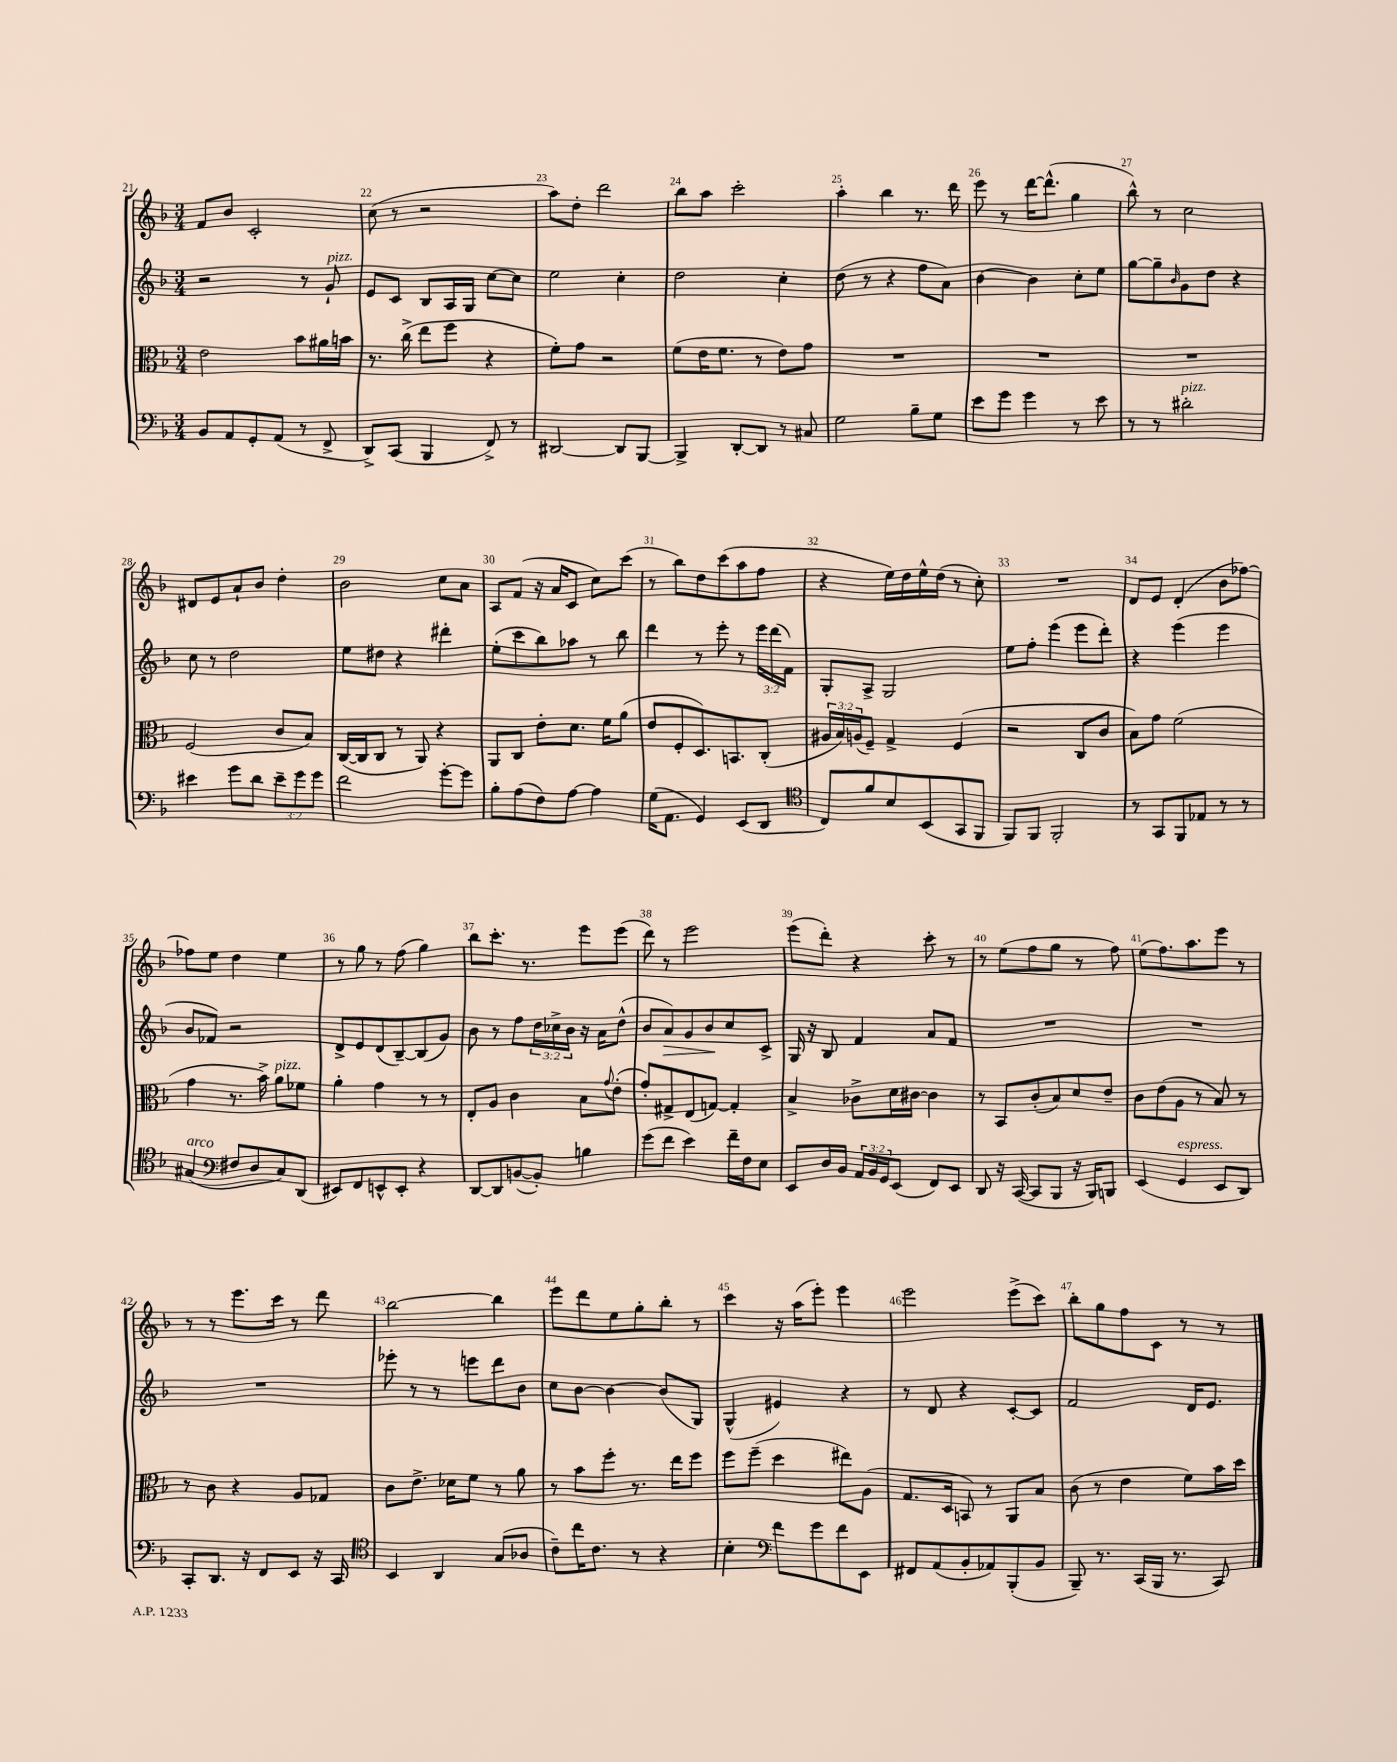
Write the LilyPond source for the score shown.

<<
\new StaffGroup <<
\new Staff = "s0" {
    \clef treble \key f \major \numericTimeSignature \time 3/4
    f'8 bes'8 c'2-. |
    c''8( r8 r2 |
    a''8) d''8-. d'''2 |
    bes''8 a''8 c'''2-. |
    a''4-. bes''4 r8. d'''16 |
    e'''8 r8 d'''16~ d'''8.-^( g''4 |
    bes''8-^) r8 c''2 |
    dis'8 e'8 a'8-! bes'8 d''4-. |
    bes'2 c''8 a'8 |
    a8 f'8( r16 a'16 c'8 c''8) c'''8( |
    r8 bes''8) d''8 c'''8( a''8 f''8 |
    r4 e''16) d''16 e''16-^ d''16( r8 c''8-.) |
    R2. |
    d'8 e'8 d'4-.( bes'8 fes''8~) |
    fes''8 e''8 d''4 e''4 |
    r8 g''8 r8 f''8( g''4) |
    bes''8 c'''8.-. r8. e'''8 e'''8( |
    d'''8) r8 e'''2 |
    e'''8( d'''8-.) r4 c'''8-. r8 |
    r8 e''8( f''8 g''8 r8 f''8) |
    e''8( f''8.) a''8. e'''8 r8 |
    r8 r8 e'''8. c'''16 r8 d'''8 |
    bes''2~ bes''4 |
    e'''8 d'''8 e''8 g''8-. bes''8-. r8 |
    c'''4 r16 a''16( e'''8-.) e'''4 |
    e'''2 e'''8->( c'''8) |
    bes''8-. g''8 f''8 c'8 r8 r8 \bar "|." |
}
\new Staff = "s1" {
    \clef treble \key f \major \numericTimeSignature \time 3/4 \override Staff.TupletNumber.text = #tuplet-number::calc-fraction-text
    r2 r8 g'8-!^\markup { \italic "pizz." } |
    e'8 c'8 bes8 a16 g16 c''8~ c''8 |
    e''2 c''4-. |
    d''2 c''4-. |
    d''8( r8 r4 f''8 a'8) |
    bes'4~ bes'4 c''8-. e''8 |
    g''8~ g''8-- \grace { bes'16 } g'8 d''8 r4 |
    c''8 r8 d''2 |
    e''8 dis''8 r4 dis'''4-. |
    e''8-.( c'''8 bes''8) aes''8 r8 bes''8 |
    d'''4 r8 e'''8-. r8 \tuplet 3/2 { e'''16 d'''16( f'16) } |
    g8-. a8-> g2 |
    e''8 f''8-. e'''4( e'''8 d'''8-.) |
    r4 e'''4( e'''4 |
    bes'8 fes'8) r2 |
    d'8-> e'8 d'8( bes8~--) bes8( g'8) |
    bes'8 r8 f''8 \tuplet 3/2 { d''16 ces''16-> bes'16 } r16 a'16 d''8-^( |
    bes'8 a'8\>) g'8 bes'8\! c''8 c'8-> |
    g16 r16 bes8 f'4 a'8 f'8 |
    R2. |
    R2. |
    R2. |
    ees'''8-. r8 r8 e'''8 d'''8 bes'8 |
    c''8 bes'8~ bes'4~ bes'8( g8) |
    g4-^( eis'4) r4 |
    r8 d'8 r4 c'8~-. c'8 |
    f'2 d'16 e'8. \bar "|." |
}
\new Staff = "s2" {
    \clef alto \key f \major \numericTimeSignature \time 3/4 \override Staff.TupletNumber.text = #tuplet-number::calc-fraction-text
    e'2 bes'8 ais'16 b'16 |
    r8. c''16->( e''8 f''8 r4 |
    f'8-.) g'8 r2 |
    f'8( e'16 f'8. r8 e'8) g'8 |
    R2. |
    R2. |
    R2. |
    f2( c'8 bes8) |
    c16~( c16 c8 r8 a,8) r4 |
    a,8 c8 e'8-. d'8. f'16 a'8( |
    e'8 f8-. d8.) b,8. c8-.( |
    \tuplet 3/2 { ais16 bes16) a16( } f8--) g4-> f4( |
    r2 c8 c'8 |
    bes8) g'8 f'2( |
    g'4 r8. bes'16->) a'8^\markup { \italic "pizz." } fes'8 |
    a'4-. g'4 r8 r8 |
    e8-. a8 c'4 bes8 \appoggiatura { g'8 } e'8-.( |
    g'8-.) gis8-> e8( g8~) g4-. |
    bes4-> ces'8-> d'16 cis'16~ cis'4 |
    r8 bes,8 c'8-.( bes8) d'8 e'8-- |
    c'8 e'8( a8 r8 bes8) r8 |
    r8 c'8 r4 a8 ges8 |
    c'8 e'8.-> des'16 f'8 r8 a'8 |
    r8 bes'8 f''8-. r8. e''16 f''8 |
    f''8 f''8--( d''4 eis''8) a8( |
    g8. d16 b,8) r8 a,8 bes8 |
    c'8( r8 e'4 f'8) bes'16 d''16 \bar "|." |
}
\new Staff = "s3" {
    \clef bass \key f \major \numericTimeSignature \time 3/4 \override Staff.TupletNumber.text = #tuplet-number::calc-fraction-text
    bes,8 a,8 g,8-. a,8( r8 f,8-> |
    d,8->) c,8( bes,,4 f,8->) r8 |
    dis,2~ dis,8 bes,,8~ |
    bes,,4-> d,8~-. d,8 r8 cis8 |
    g2 bes8-- g8 |
    e'8 g'8 g'4 r8 e'8 |
    r8 r8 dis'2-.^\markup { \italic "pizz." } |
    eis'4 g'8 d'8 \tuplet 3/2 { eis'8-- g'8 g'8 } |
    f'2 g'8~-. g'8 |
    bes8-. a8( f8) a8~ a4 |
    g16( a,8. g,4) e,8( d,8 |
    \clef tenor c8) f'8 bes8 bes,8( g,8 f,8 |
    f,8) f,8 f,2-. |
    r8 g,8 f,8 ees8 r8 r8 |
    gis4^\markup { \italic "arco" }( \clef bass fis8 d8 c8) d,8( |
    eis,8) f,8 e,8-^ e,8-. r4 |
    d,8~ d,8 b,8~( b,8-.) b4 |
    g'8( f'8 e'4) f'16-- f16 e8 |
    e,8 d16 bes,16 \tuplet 3/2 { a,16 bes,16 g,16 } e,8( f,8) e,8 |
    d,8 r16 c,16~( c,8 bes,,8 r16 bes,,16) b,,8 |
    e,4( g,4^\markup { \italic "espress." } e,8 d,8) |
    c,8-. d,8. r16 f,8 e,8 r16 c,16 |
    \clef tenor bes,4 a,4 g8( aes8 |
    c'8--) c''16 c'8. r8 r4 |
    bes4-. \clef bass f'8 g'8 f'8 e,8 |
    fis,8 a,8( bes,8-. aes,8) bes,,8-.( bes,8 |
    bes,,8--) r8. c,16( bes,,16 r8. c,8) \bar "|." |
}
>>
>>
\layout { \context { \Score currentBarNumber = #21 \override BarNumber.break-visibility = ##(#f #t #t) barNumberVisibility = #all-bar-numbers-visible } }
